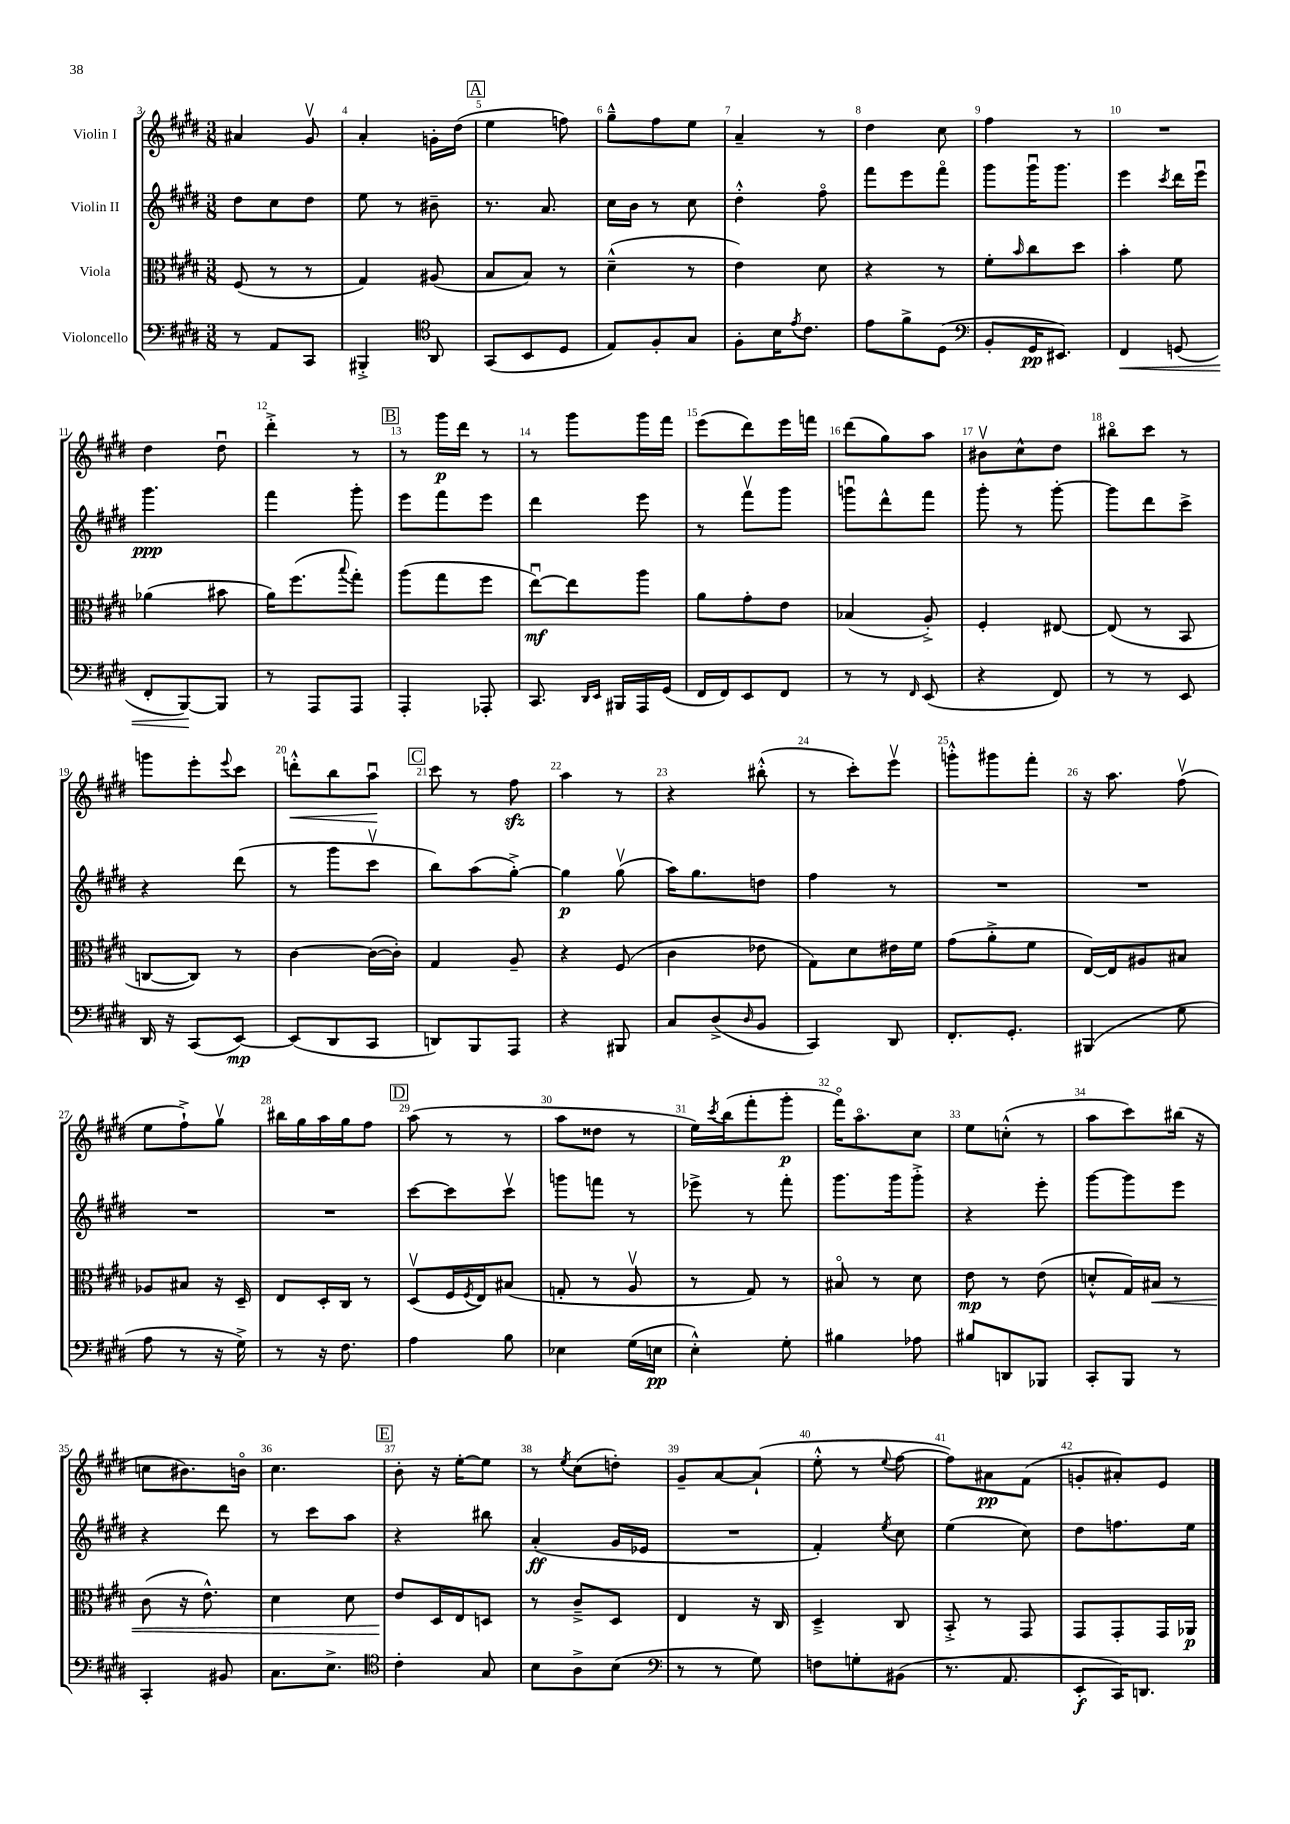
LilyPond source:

<<
\new StaffGroup <<
\new Staff = "s0" \with { instrumentName = "Violin I" } {
    \clef treble \key e \major \numericTimeSignature \time 3/8
    ais'4 gis'8\upbow |
    a'4-. g'16-. dis''16( |
    \mark \markup { \box "A" } e''4 f''8) |
    gis''8---^ fis''8 e''8 |
    a'4-- r8 |
    dis''4 cis''8 |
    fis''4 r8 |
    R4. |
    dis''4 dis''8\downbow |
    dis'''4-.-> r8 |
    \mark \markup { \box "B" } r8 gis'''16\p dis'''16 r8 |
    r8 gis'''8 gis'''16 fis'''16 |
    e'''8( dis'''8) e'''16 f'''16 |
    dis'''8( gis''8) a''8 |
    bis'8\upbow cis''8-^ dis''8 |
    bis''8\flageolet cis'''8 r8 |
    g'''8 e'''8-. \appoggiatura { e'''8 } cis'''8 |
    d'''8-.-^\< b''8 a''8\downbow\! |
    \mark \markup { \box "C" } cis'''8 r8 fis''8\sfz |
    a''4 r8 |
    r4 bis''8-.-^( |
    r8 cis'''8-.) e'''8\upbow |
    g'''8-.-^ gis'''8 fis'''8-. |
    r16 a''8. fis''8\upbow( |
    e''8 fis''8-!->) gis''8\upbow |
    bis''16 gis''16 a''16 gis''16 fis''8 |
    \mark \markup { \box "D" } a''8( r8 r8 |
    a''8 disis''8 r8 |
    e''16) \acciaccatura { cis'''8 } b''16( fis'''8-. gis'''8-.\p |
    fis'''16\flageolet) a''8.\flageolet cis''8 |
    e''8 c''8-.-^( r8 |
    a''8 cis'''8) bis''16( r16 |
    c''8 bis'8.) b'16\flageolet |
    cis''4. |
    \mark \markup { \box "E" } b'8-. r16 e''16~-. e''8 |
    r8 \acciaccatura { e''8 } cis''8( d''8-.) |
    gis'8-- a'8~ a'8-!( |
    e''8-.-^ r8 \appoggiatura { e''8 } fis''8~ |
    fis''8) ais'8\pp fis'8( |
    g'8-. ais'8-.) e'8 \bar "|." |
}
\new Staff = "s1" \with { instrumentName = "Violin II" } {
    \clef treble \key e \major \numericTimeSignature \time 3/8
    dis''8 cis''8 dis''8 |
    e''8 r8 bis'8-- |
    \mark \markup { \box "A" } r8. a'8. |
    cis''16 b'16 r8 cis''8 |
    dis''4-.-^ fis''8\flageolet |
    fis'''8 e'''8 fis'''8\flageolet |
    gis'''8 gis'''16\downbow gis'''8. |
    e'''4 \acciaccatura { cis'''8 } dis'''16 e'''16\downbow |
    gis'''4.\ppp |
    fis'''4 gis'''8-. |
    \mark \markup { \box "B" } e'''8 fis'''8 e'''8 |
    dis'''4 e'''8 |
    r8 fis'''8\upbow gis'''8 |
    g'''8\downbow dis'''8-^ fis'''8 |
    gis'''8-. r8 gis'''8~-. |
    gis'''8 dis'''8 cis'''8-> |
    r4 dis'''8( |
    r8 gis'''8 cis'''8\upbow |
    \mark \markup { \box "C" } b''8) a''8( gis''8~-.->) |
    gis''4\p gis''8\upbow( |
    a''16) gis''8. d''8 |
    fis''4 r8 |
    R4. |
    R4. |
    R4. |
    R4. |
    \mark \markup { \box "D" } cis'''8~ cis'''8 cis'''8\upbow |
    g'''8 f'''8 r8 |
    ees'''8-> r8 fis'''8-. |
    gis'''8. gis'''16 gis'''8-.-> |
    r4 e'''8-. |
    gis'''8~ gis'''8 e'''8 |
    r4 dis'''8 |
    r8 cis'''8 a''8 |
    \mark \markup { \box "E" } r4 bis''8 |
    a'4-.\ff( gis'16 ees'16 |
    R4. |
    fis'4-.) \acciaccatura { e''8 } cis''8 |
    e''4( cis''8) |
    dis''8 f''8. e''16 \bar "|." |
}
\new Staff = "s2" \with { instrumentName = "Viola" } {
    \clef alto \key e \major \numericTimeSignature \time 3/8
    fis8( r8 r8 |
    gis4) ais8( |
    \mark \markup { \box "A" } b8 b8) r8 |
    dis'4---^( r8 |
    e'4) dis'8 |
    r4 r8 |
    fis'8-. \grace { b'16 } cis''8 dis''8 |
    b'4-. fis'8 |
    aes'4( bis'8 |
    a'16) fis''8.( \appoggiatura { b''8 } gis''8-.) |
    \mark \markup { \box "B" } a''8( gis''8 fis''8 |
    e''8~\downbow\mf) e''8 a''8 |
    a'8 gis'8-. e'8 |
    bes4( a8-.->) |
    fis4-. eis8~ |
    eis8( r8 b,8 |
    c8~ c8) r8 |
    cis'4~ cis'16~( cis'16-.) |
    \mark \markup { \box "C" } gis4 a8-- |
    r4 fis8( |
    cis'4 ees'8 |
    gis8) dis'8 eis'16 fis'16 |
    gis'8( a'8-.-> fis'8 |
    e16~) e16 ais8 bis8 |
    aes8 bis8 r16 dis16-- |
    e8 dis16-. cis16 r8 |
    \mark \markup { \box "D" } dis8\upbow( fis16 \acciaccatura { fis8 } e16) bis8( |
    g8-. r8 a8\upbow |
    r8 gis8) r8 |
    bis8\flageolet r8 dis'8 |
    e'8\mp r8 e'8( |
    d'8-.-^ gis16) bis16\< r8 |
    cis'8( r16 e'8.-^) |
    dis'4 dis'8 |
    \mark \markup { \box "E" } e'8\! dis16 e16 d8 |
    r8 cis'8---> dis8 |
    e4 r16 cis16 |
    dis4---> cis8 |
    b,8-.-> r8 gis,8 |
    gis,8 gis,8-. gis,16 aes,16\p \bar "|." |
}
\new Staff = "s3" \with { instrumentName = "Violoncello" } {
    \clef bass \key e \major \numericTimeSignature \time 3/8
    r8 a,8 cis,8 |
    bis,,4-.-> \clef tenor a,8 |
    \mark \markup { \box "A" } gis,8( b,8 dis8 |
    e8) fis8-. gis8 |
    fis8-. b16 \acciaccatura { e'8 } cis'8. |
    e'8 fis'8-> dis8( |
    \clef bass b,8-. gis,16\pp eis,8.) |
    fis,4\< g,8( |
    fis,8-. b,,8~\!) b,,8 |
    r8 a,,8 a,,8 |
    \mark \markup { \box "B" } a,,4-. aes,,8-. |
    cis,8. \grace { dis,16 e,16 } bis,,16 a,,16 gis,16( |
    fis,16 fis,16) e,8 fis,8 |
    r8 r8 \grace { fis,16 } e,8( |
    r4 fis,8) |
    r8 r8 e,8 |
    dis,16 r16 cis,8( e,8~\mp) |
    e,8( dis,8 cis,8 |
    \mark \markup { \box "C" } d,8) b,,8 a,,8 |
    r4 bis,,8 |
    cis8 dis8->( \grace { dis16 } b,8 |
    cis,4) dis,8 |
    fis,8.-. gis,8.-. |
    bis,,4( gis8 |
    a8 r8 r16 gis16->) |
    r8 r16 fis8. |
    \mark \markup { \box "D" } a4 b8 |
    ees4 gis16( e16\pp |
    e4-.-^) gis8-. |
    bis4 aes8 |
    bis8 d,8 bes,,8 |
    cis,8-. b,,8 r8 |
    cis,4-. bis,8 |
    cis8. e8.-> |
    \mark \markup { \box "E" } \clef tenor cis'4-. gis8 |
    b8 a8-> b8( |
    \clef bass r8 r8 gis8) |
    f8 g8-. bis,8( |
    r8. a,8. |
    e,8-.\f cis,16) d,8. \bar "|." |
}
>>
>>
\layout { \context { \Score currentBarNumber = #3 \override BarNumber.break-visibility = ##(#f #t #t) barNumberVisibility = #all-bar-numbers-visible } }
